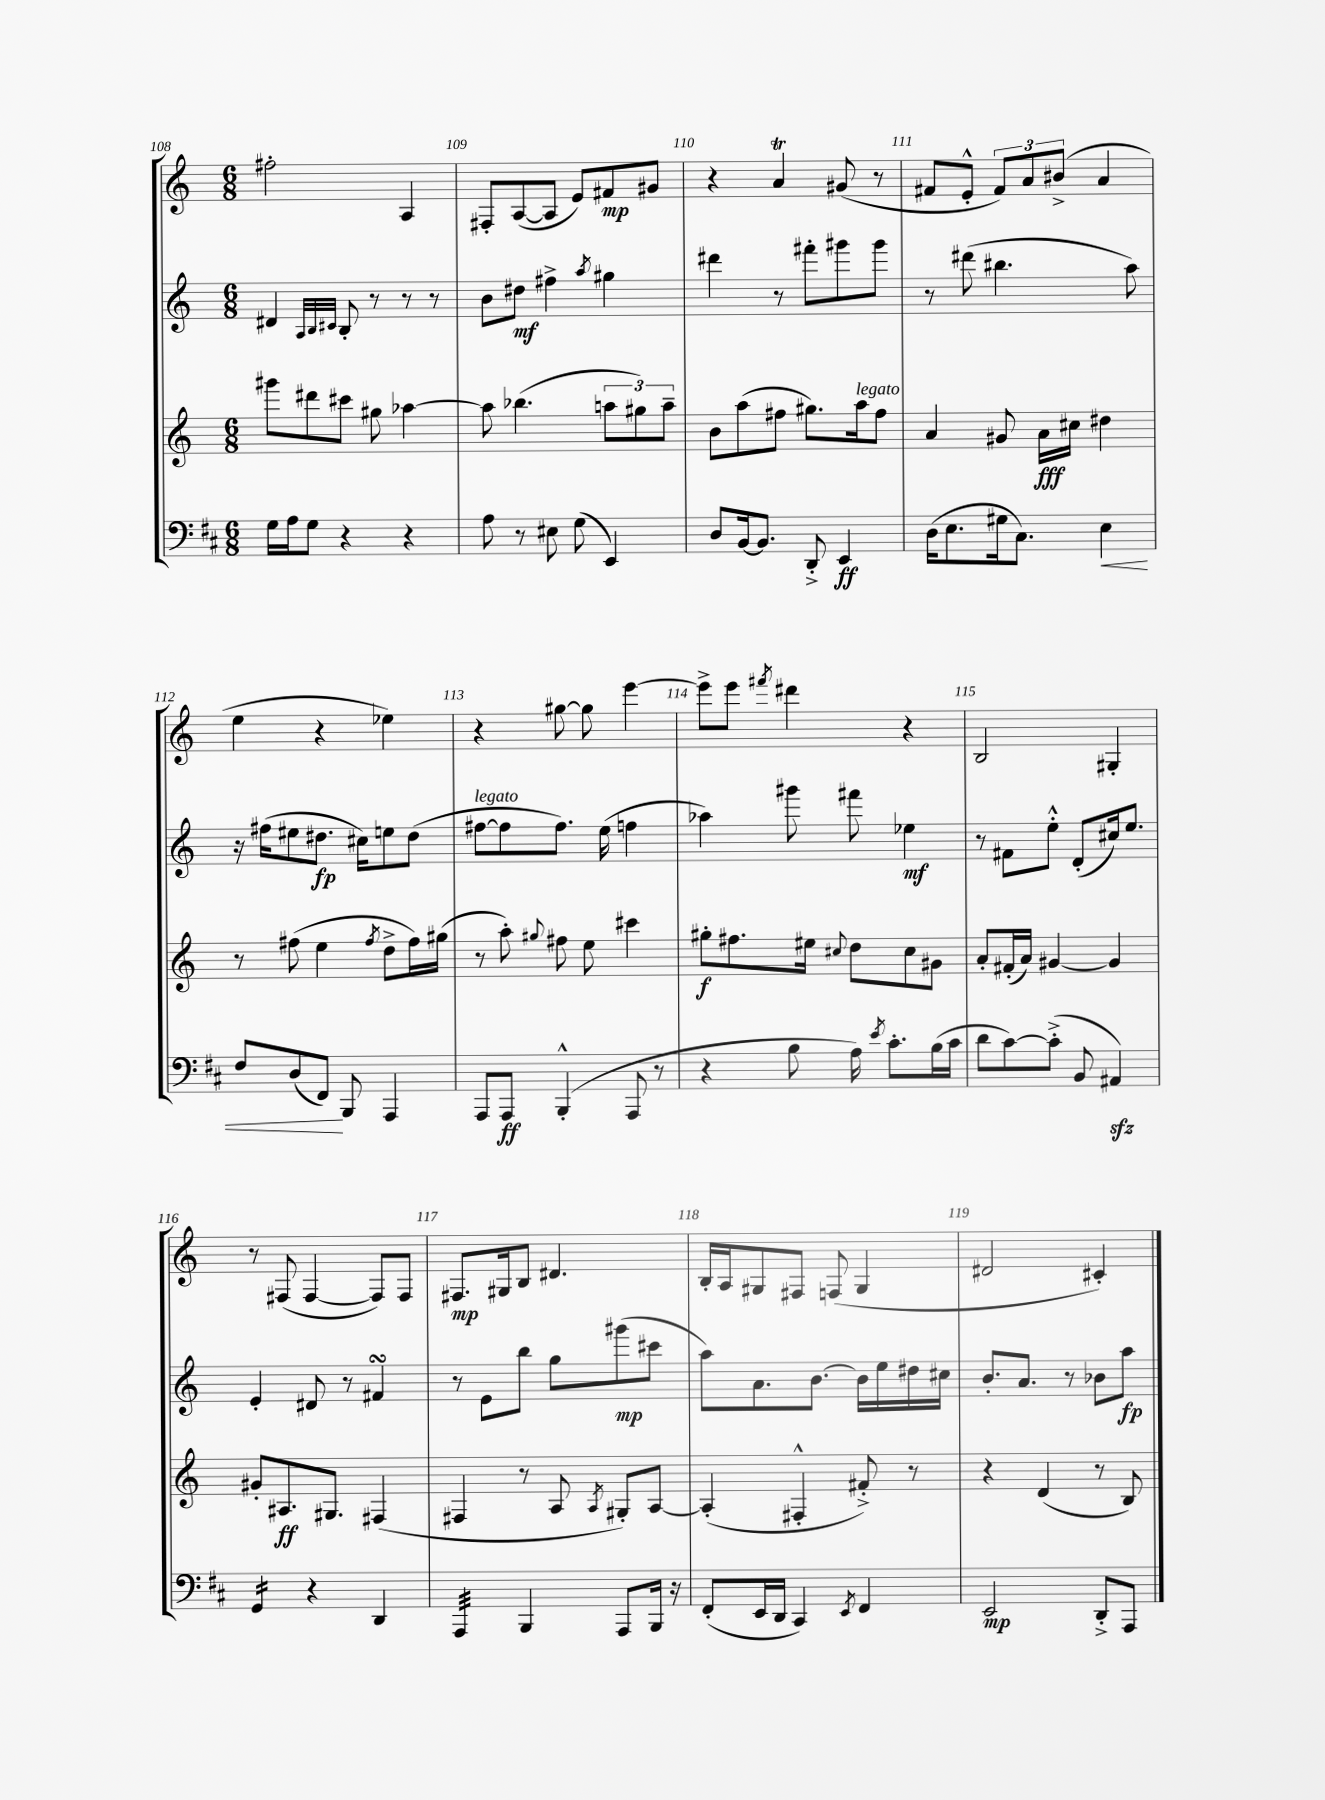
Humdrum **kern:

**kern	**kern	**kern	**kern
*staff4	*staff3	*staff2	*staff1
*clefF4	*clefG2	*clefG2	*clefG2
*k[f#c#]	*k[]	*k[]	*k[]
*M6/8	*M6/8	*M6/8	*M6/8
16G\LL	8ggg#\L	4d#/	2ff#'\
16A\J	.	.	.
8G\J	8ddd#\	.	.
.	.	32qqA/LLL	.
.	.	32qqB/	.
.	.	32qqc#/JJJ	.
4r	8ccc#\J	8B'/	.
.	8gg#\	8r	.
4r	[4aa-\	8r	4A/
.	.	8r	.
=	=	=	=
8A\	8aa-\]	8b\L	8F#'/L
8r	(4.bb-\	8dd#\J	([8A/
8E#\	.	4ff#^\	8A/]J
(8G\	.	.	8e/L)
.	.	8qaa/	.
4EE/)	12aa\L	4gg#\	8f#/
.	12gg#\)	.	.
.	.	.	8g#/J
.	12aa~\J	.	.
=	=	=	=
8D/L	8b\L	4ddd#\	4r
[16BB/k	(8aa\	.	.
8.BB/]J	.	.	.
.	8ff#\J	8r	4a/
8DD'^/	8.gg#\L)	8fff#'\L	.
4EE/	.	8ggg#\	(8g#/
.	16aa\k	.	.
.	8ff#\J	8ggg#\J	8r
=	=	=	=
(16D\LK	4a/	8r	8f#/L
8.E\	.	.	.
.	.	(8ddd#\	8e'^^/J
16G#\k	8g#/	4.bb#\	12f#/L)
8.C#\J)	.	.	.
.	.	.	12a/
.	16a\LL	.	.
.	.	.	(12b#^/J
.	16cc#\JJ	.	.
4E\	4dd#\	.	4a/
.	.	8aa\)	.
=	=	=	=
8F#/L	8r	16r	4ee\
.	.	(16ff#\LK	.
(8D/	(8ff#\	8ee#\	.
8FF#/J)	4ee\	8.dd#\J	4r
8BBB/	.	.	.
.	.	16cc#\LK)	.
.	8qff#/	.	.
4AAA/	8dd^\L	8ee\	4ee-\)
.	16ff#\L)	(8dd#\J	.
.	(16gg#\JJ	.	.
=	=	=	=
8AAA/L	8r	[8ff#\L	4r
8AAA/J	8aa'\)	8ff#\]	.
.	8qqgg#/	.	.
(4BBB'^^/	8ff#\	8.ff#\J)	[8gg#\
.	8ee\	.	8gg#\]
.	.	(16ee\	.
8AAA/	4ccc#\	4ff\	[4eee\
8r	.	.	.
=	=	=	=
4r	8gg#'\L	4aa-\)	8eee^\]L
.	8.ff#\	.	8eee\J
.	.	.	8qfff#/
8B\	.	8ggg#\	4ddd#\
.	16ee#\Jk	.	.
.	8qqcc#/	.	.
16A\)	8dd\L	8fff#\	.
8qe/	.	.	.
8.c#'\L	.	.	.
.	8cc#\	4ee-\	4r
(16B\L	8g#\J	.	.
16c#\JJ	.	.	.
=	=	=	=
8d\L	8a'/L	8r	2B/
[8c#\)	(16f#'/L	8f#\L	.
.	16a/JJ)	.	.
(8c#'^\]J	[4g#/	8ee'^^\J	.
8BB/	.	(8d'/L	.
4AA#/)	4g#/]	16cc#/k)	4G#'/
.	.	8.ee/J	.
=	=	=	=
4GG/	8g#'/L	4e'/	8r
.	8.A#/	.	(8F#/
4r	.	8d#/	[4F#/
.	8.G#/J	.	.
.	.	8r	.
4DD/	(4F#/	4f#/	8F#/]L)
.	.	.	8F#/J
=	=	=	=
4AAA/	4F#/	8r	8.F#/L
.	.	8e\L	.
.	.	.	16G#/k
4BBB/	8r	8bb\J	8B/J
.	8A/	8gg\L	4.d#/
.	8qA/	.	.
8AAA/L	8G#'/L)	(8ggg#\	.
16BBB/Jk	[8A/J	8ccc#\J	.
16r	.	.	.
=	=	=	=
(8FF#'/L	(4A'/]	8aa\L)	16B'/LL
.	.	.	16A/J
16EE/L	.	8.a\	8G#/
16DD/JJ	.	.	.
4CC#/)	4F#'^^/	.	8F#/J
.	.	[8.b\J	.
.	.	.	(8F/
8qEE/	.	.	.
4FF#/	8f#'^/)	16b\]LL	4G#/
.	.	16ee\	.
.	8r	16dd#\	.
.	.	16cc#\JJ	.
=	=	=	=
2EE/	4r	8.b'/L	2d#/
.	.	8.a/J	.
.	(4d/	.	.
.	.	8r	.
8DD'^/L	8r	8b-\L	4c#'/)
8AAA/J	8B/)	8aa\J	.
==	==	==	==
*-	*-	*-	*-
